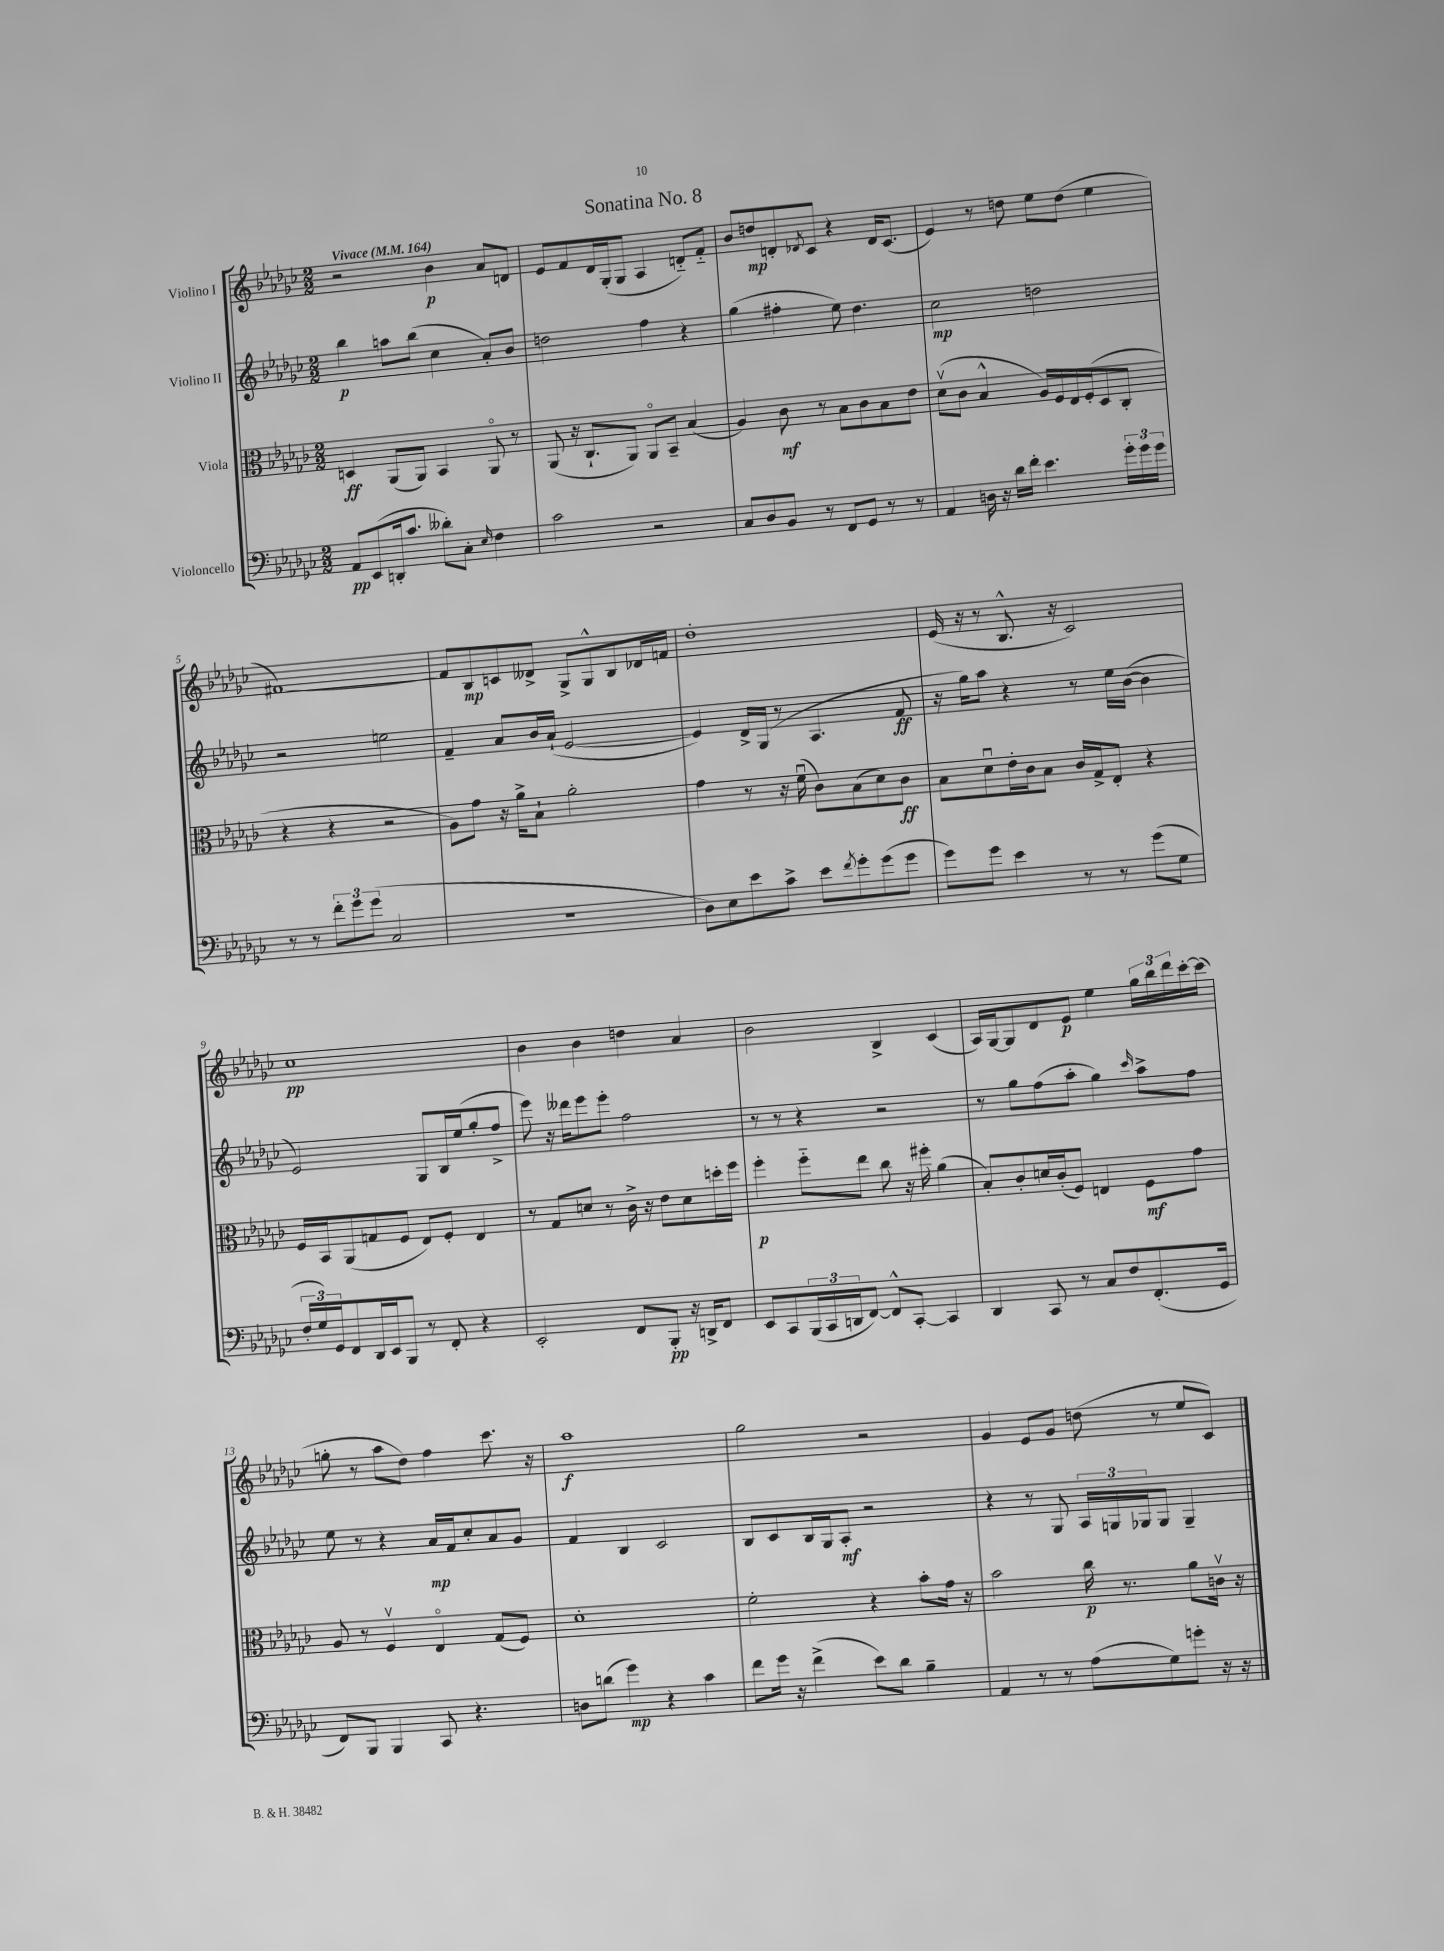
\header { title = "Sonatina No. 8" }
<<
\new StaffGroup <<
\new Staff = "s0" \with { instrumentName = "Violino I" } {
    \clef treble \key ges \major \numericTimeSignature \time 2/2 \tempo "Vivace" 4 = 164
    r2 bes'4\p aes'8 d'8 |
    ees'8 f'8 des'16 ges16-.( ges8 aes4 d'8-_) f'8-_ |
    bes'8 d''8\mp d'8-. \acciaccatura { des'8 } ces'8 r4 des'16 ces'8.( |
    ees'4) r8 d''8 ees''8 d''8( ees''4 |
    fis'1~) |
    fis'8 bes8\mp c'8 deses'8-> ges8-> ges8-^ bes8 des'16 f'16 |
    des''1-. |
    ees'16( r16 r8 bes8.-^ r16 ces'2) |
    ces''1\pp |
    bes'4 bes'4 d''4 aes'4 |
    bes'2 bes4-> ces'4( |
    aes16) ges16~ ges8 des'8 ees'8\p ees''4 \tuplet 3/2 { ges''16 bes''16 des'''16 } ces'''16~-. ces'''16( |
    g''8-. r8 aes''8 des''8) f''4 ces'''8. r16 |
    aes''1\f |
    ges''2 r2 |
    ges'4 ees'8 ges'8 d''8( r8 ees''8 ces'8) \bar "|." |
}
\new Staff = "s1" \with { instrumentName = "Violino II" } {
    \clef treble \key ges \major \numericTimeSignature \time 2/2
    bes''4\p a''8 bes''8( ces''4 aes'8-.) bes'8 |
    d''2 f''4 r4 |
    ges''4( fis''4-. ees''8) des''4. |
    ces''2\mp d''2 |
    r2 e''2 |
    f'4-- aes'8 bes'16 aes'16-!( ees'2~ |
    ees'4) des'16-> ges16( r8 aes4. f'8\ff |
    r16 ges''16) aes''8 r4 r8 ees''16 bes'16~( bes'4 |
    ees'2) ges8 bes16 ees''16( ges''8-. f''8-> |
    ees'''8) r16 deses'''16 ees'''8 ees'''8-. f''2 |
    r8 r8 r4 r2 |
    r8 ges''8 f''8( aes''8-. ges''4) \grace { ces'''16 } aes''8-> f''8 |
    ees''8 r8 r4 aes'16\mp f'16 ces''8-. aes'8 ges'8 |
    f'4 bes4 ces'2 |
    bes8 ces'8 bes16 ges16 aes8-.\mf r2 |
    r4 r8 ges8 \tuplet 3/2 { aes16 g16 ges16 } ges8 ges4-- \bar "|." |
}
\new Staff = "s2" \with { instrumentName = "Viola" } {
    \clef alto \key ges \major \numericTimeSignature \time 2/2
    d4\ff aes,8( aes,8) bes,4 aes,8\flageolet r8 |
    aes,8( r16 ces8.-! aes,8) aes,8\flageolet bes,8-- bes4( |
    aes4) ces'8\mf r8 bes8 ces'8 bes8 ees'8 |
    des'8\upbow( ces'8 bes4-^ aes16) f16 ees16 f16-.( des8 ces8-. |
    r4 r4 r2 |
    aes8) ges'8 r16 aes'16-> bes8-! aes'2-. |
    ges'4 r8 r16 f'16\downbow( ces'8) bes8( des'8) ces'8\ff |
    bes8 des'8\downbow ees'16-. ces'16 bes8 ces'16 ges16-> ees8-. r4 |
    f16 bes,16 aes,8( g8 f8 ees8) f8-. ees4 |
    r8 ges8 d'8 r8 ces'16-> r16 ees'8 d'8 d''16-. f''16 |
    f''4-.\p f''8-_ ees''8 ces''8 r16 fis''16-. aes'4( |
    bes8-.) ces'8-. d'16 ces'16-.( f8) e4 f8\mf ges'8 |
    aes8 r8 f4\upbow ees4\flageolet ges8( f8) |
    des'1-. |
    f'2-. r4 bes'8-. ges'16 r16 |
    bes'2 ces''16\p r8. aes'8 c'16\upbow r16 \bar "|." |
}
\new Staff = "s3" \with { instrumentName = "Violoncello" } {
    \clef bass \key ges \major \numericTimeSignature \time 2/2
    aes,8\pp ees,8( d,16-. ces'8. deses'8-.) ces8-. \grace { ees16 } f4 |
    ces'2 r2 |
    ces8 des8 bes,8 r8 f,8 ges,8 r8 r8 |
    aes,4 d16 r16 des'16 f'16-. ees'4. \tuplet 3/2 { ges'16-. ges'16 ges'16 } |
    r8 r8 \tuplet 3/2 { f'8-. ges'8 ges'8( } ces2 |
    R1 |
    des8) ees8 ees'8 ces'8-> ees'8 \acciaccatura { f'8 } ges'8-. ges'8( ges'8 |
    ges'8) ges'8 ees'4 r8 r8 ges'8( ges8 |
    \tuplet 3/2 { f16-. ges16) ges,16 } f,8 des,16 ees,16 bes,,8 r8 f,8-. r4 |
    ees,2-. f,8 bes,,8-.\pp r16 d,16-> f,8 |
    ees,8 ces,8 \tuplet 3/2 { bes,,16( ces,16 d,16 } f,8~) f,8-^ ces,8~-. ces,4 |
    des,4 ces,8 r8 ces8 f8 f,8.-.( ges,16 |
    f,8) bes,,8 bes,,4 ces,8 r4. |
    d8 d'8( ges'4\mp) r4 ces'4 |
    f'8 ges'16 r16 f'4->( ees'8) des'8 bes4-- |
    aes,4 r8 r8 aes8( ges8) g'8-. r16 r16 \bar "|." |
}
>>
>>
